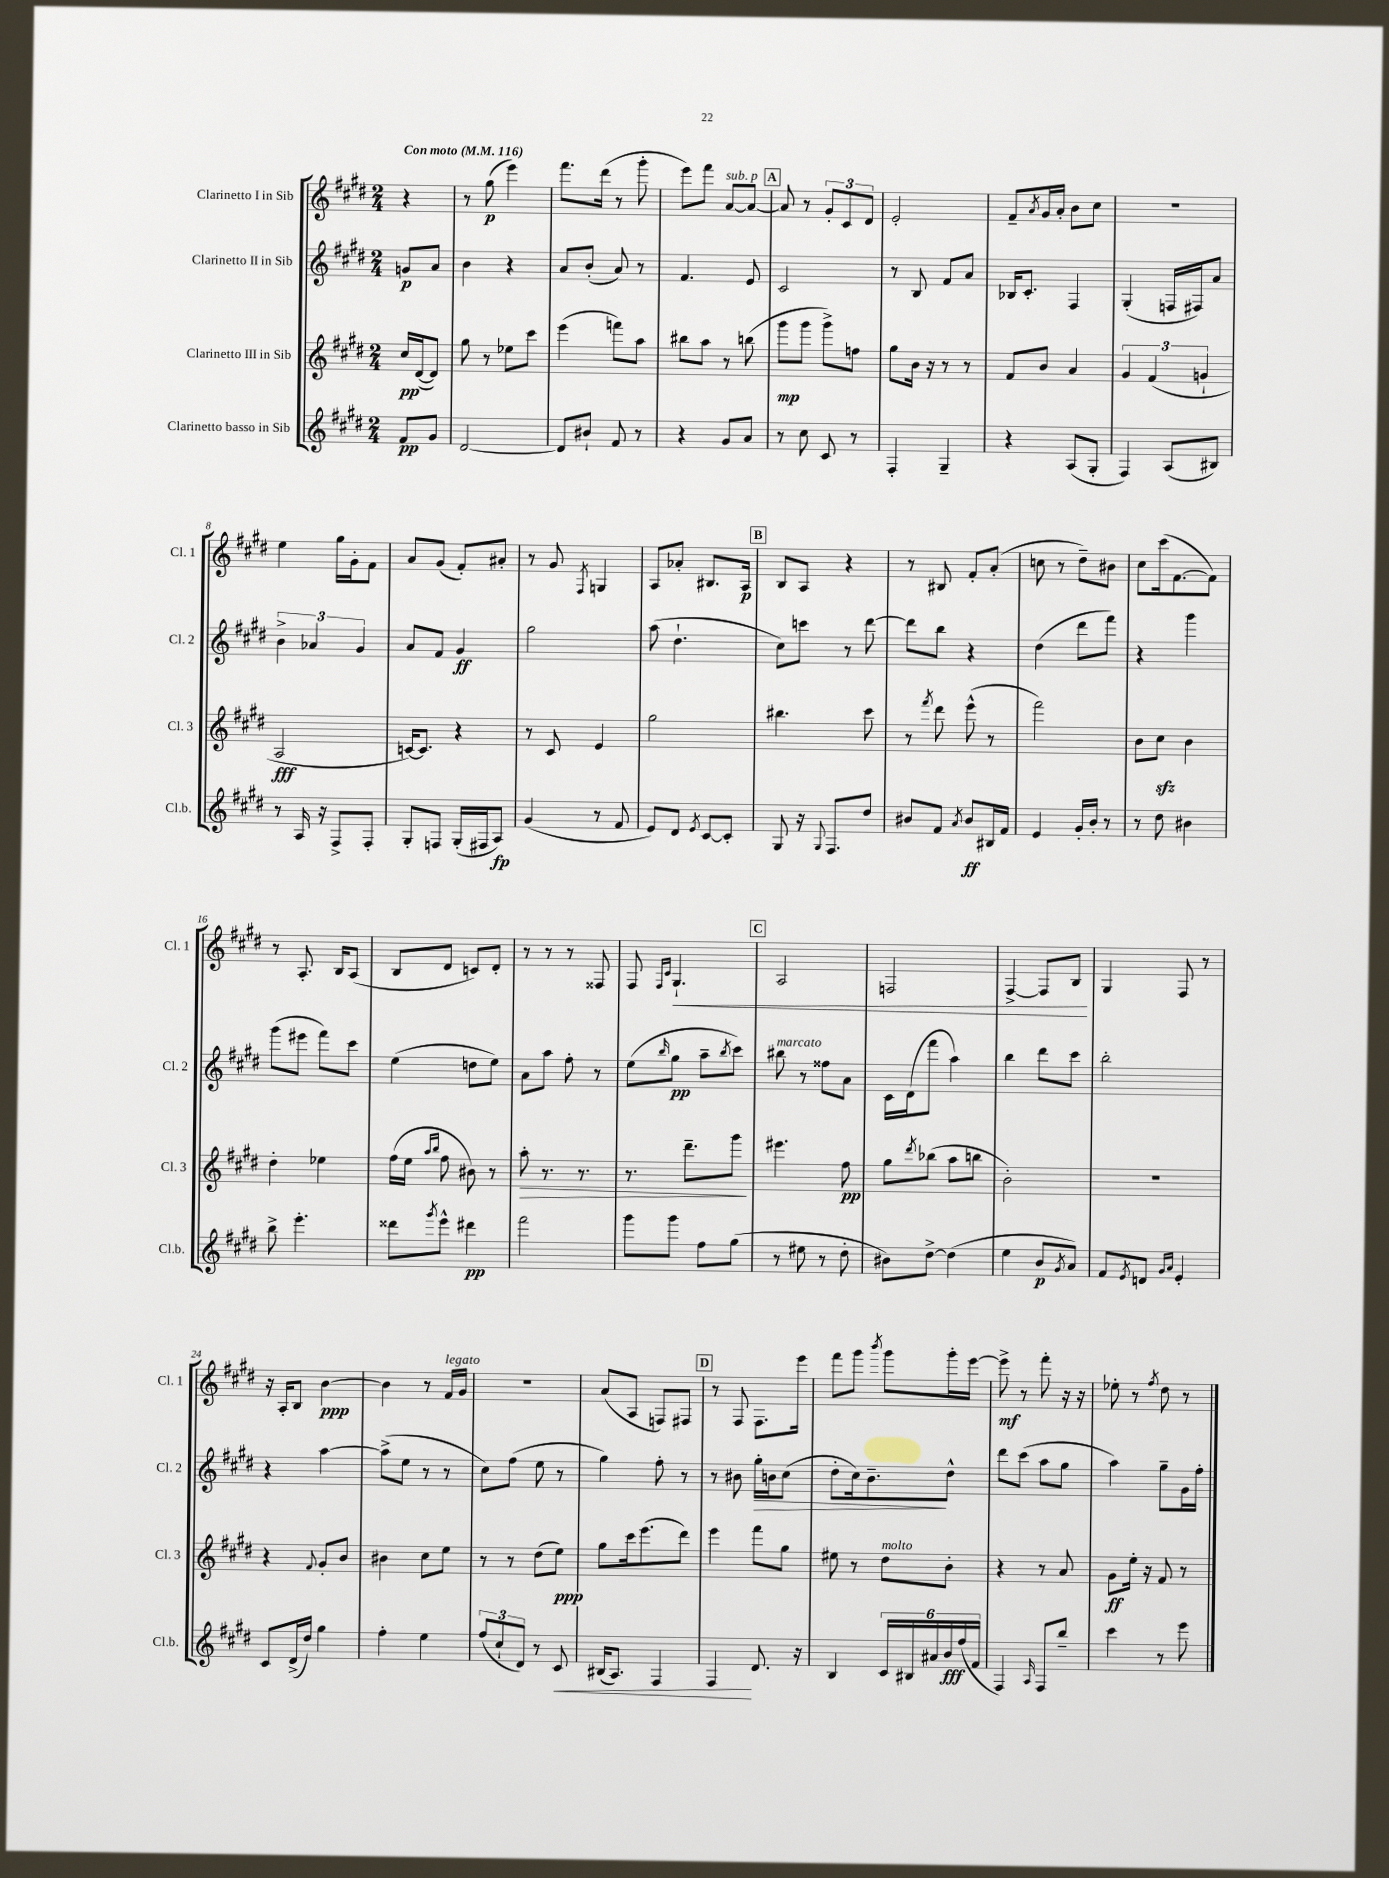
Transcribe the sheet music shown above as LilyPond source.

<<
\new StaffGroup <<
\new Staff = "s0" \with { instrumentName = "Clarinetto I in Sib" shortInstrumentName = "Cl. 1" } {
    \clef treble \key e \major \numericTimeSignature \time 2/4 \partial 4 \tempo "Con moto" 4 = 116
    r4 |
    r8 gis''8\p( e'''4) |
    fis'''8. dis'''16( r8 gis'''8-. |
    e'''8) fis'''8 a'8~^\markup { \italic "sub. p" } a'8~ |
    \mark \markup { \box "A" } a'8 r8 \tuplet 3/2 { gis'8-. cis'8 dis'8 } |
    e'2-. |
    fis'8-- \acciaccatura { a'8 } gis'16 a'16-. b'8 cis''8 |
    r2 |
    e''4 gis''16 gis'16-. fis'8 |
    a'8 gis'8( fis'8-.) ais'8-. |
    r8 gis'8 \acciaccatura { fis8 } g4 |
    a8 aes'8-. bis8. a16\p |
    \mark \markup { \box "B" } b8 a8 r4 |
    r8 bis8 fis'8-. a'8-.( |
    c''8 r8 dis''8--) bis'8 |
    cis''8 cis'''16( fis'8.~ fis'8) |
    r8 a8.-. b16 a8( |
    b8 dis'8 c'8) dis'8-. |
    r8 r8 r8 fisis8 |
    fis8 \grace { fis16 cis'16 } gis4.-!\< |
    \mark \markup { \box "C" } a2 |
    f2 |
    fis4~-> fis8 b8\! |
    gis4 fis8 r8 |
    r16 a16-. b8 b'4~\ppp |
    b'4 r8 fis'16^\markup { \italic "legato" } gis'16 |
    r2 |
    a'8( a8 f8) fis8 |
    \mark \markup { \box "D" } r8 fis8 fis8. e'''16 |
    fis'''8 gis'''8 \acciaccatura { b'''8 } gis'''8 gis'''16-. e'''16~ |
    e'''8->\mf r8 fis'''8-. r16 r16 |
    ees''8-. r8 \acciaccatura { fis''8 } dis''8 r8 \bar "|." |
}
\new Staff = "s1" \with { instrumentName = "Clarinetto II in Sib" shortInstrumentName = "Cl. 2" } {
    \clef treble \key e \major \numericTimeSignature \time 2/4 \partial 4
    g'8\p a'8 |
    b'4 r4 |
    a'8 b'8-.( a'8) r8 |
    fis'4. e'8 |
    \mark \markup { \box "A" } cis'2 |
    r8 b8 fis'8 a'8 |
    bes16 cis'8.-. fis4 |
    gis4-.( f16 fis16) a'8 |
    \tuplet 3/2 { b'4-> aes'4 gis'4 } |
    a'8 fis'8 gis'4\ff |
    gis''2 |
    a''8( dis''4.-! |
    \mark \markup { \box "B" } cis''8) c'''8 r8 dis'''8~ |
    dis'''8 b''8 r4 |
    dis''4( dis'''8 fis'''8) |
    r4 gis'''4 |
    gis'''8( eis'''8 fis'''8) cis'''8 |
    e''4( d''8 e''8) |
    a'8 a''8 fis''8-. r8 |
    e''8( \grace { b''16 } gis''8\pp a''8-- \acciaccatura { b''8 } cis'''8) |
    \mark \markup { \box "C" } bis''8^\markup { \italic "marcato" } r8 fisis''8 a'8 |
    cis'16 dis'16( fis'''8 a''4) |
    b''4 dis'''8 cis'''8 |
    b''2-. |
    r4 a''4~ |
    a''8->( e''8 r8 r8 |
    cis''8) fis''8( e''8 r8 |
    gis''4) fis''8-. r8 |
    \mark \markup { \box "D" } r8 bis'8 gis''16-.\> b'16 cis''8( |
    dis''8-. cis''16) b'8.--\! dis''8-^ |
    dis'''8 cis'''8( a''8 gis''8 |
    a''4) gis''8-- gis'16 fis''16-. \bar "|." |
}
\new Staff = "s2" \with { instrumentName = "Clarinetto III in Sib" shortInstrumentName = "Cl. 3" } {
    \clef treble \key e \major \numericTimeSignature \time 2/4 \partial 4
    cis''16\pp dis'16~( dis'8) |
    gis''8 r8 ees''8 cis'''8 |
    e'''4( f'''8) a''8 |
    bis''8 a''8 r8 b''8( |
    \mark \markup { \box "A" } gis'''8\mp gis'''8 gis'''8->) f''8 |
    gis''8 b'16 r16 r8 r8 |
    fis'8 b'8 a'4 |
    \tuplet 3/2 { gis'4 fis'4( g'4-! } |
    a2\fff |
    c'16~) c'8. r4 |
    r8 cis'8 e'4 |
    gis''2 |
    \mark \markup { \box "B" } bis''4. cis'''8 |
    r8 \acciaccatura { fis'''8 } dis'''8 e'''8-^( r8 |
    fis'''2) |
    b'8 cis''8\sfz b'4 |
    dis''4-. ees''4 |
    fis''16( e''16 \grace { a''16 b''16 } fis''8 bis'8) r8 |
    a''8-.\> r8. r8. |
    r8. dis'''8.-- gis'''8\! |
    \mark \markup { \box "C" } eis'''4. fis''8\pp |
    gis''8 \acciaccatura { dis'''8 } bes''8( a''8 b''8 |
    b'2-.) |
    r2 |
    r4 \appoggiatura { fis'8 } gis'8-. b'8 |
    bis'4 cis''8 e''8 |
    r8 r8 dis''8( e''8\ppp) |
    gis''8 cis'''16 e'''8.( dis'''8) |
    \mark \markup { \box "D" } e'''4 fis'''8 gis''8 |
    eis''8 r8 dis''8^\markup { \italic "molto" } b'8-. |
    r4 r8 a'8 |
    gis'8\ff e''16-. r16 fis'8 r8 \bar "|." |
}
\new Staff = "s3" \with { instrumentName = "Clarinetto basso in Sib" shortInstrumentName = "Cl.b." } {
    \clef treble \key e \major \numericTimeSignature \time 2/4 \partial 4
    fis'8\pp gis'8 |
    dis'2~ |
    dis'8 bis'8-! fis'8 r8 |
    r4 gis'8 a'8 |
    \mark \markup { \box "A" } r8 cis''8 cis'8 r8 |
    fis4-. gis4-- |
    r4 a8( gis8-. |
    fis4) a8( bis8) |
    r8 a16 r16 fis8-> fis8-. |
    gis8-. f8 gis16-.( fis16 a8\fp) |
    gis'4( r8 fis'8 |
    e'8) dis'8 \acciaccatura { e'8 } cis'8~ cis'8-. |
    \mark \markup { \box "B" } gis8 r16 \appoggiatura { gis8 } fis8. dis''8 |
    bis'8 fis'8 \acciaccatura { a'8 } bis'8\ff bis16 fis'16 |
    e'4 gis'16-. b'16-. r8 |
    r8 dis''8 bis'4 |
    b''8-> e'''4.-. |
    disis'''8 \acciaccatura { gis'''8 } e'''8-^ dis'''4\pp |
    fis'''2 |
    gis'''8 gis'''8 fis''8 gis''8( |
    \mark \markup { \box "C" } r8 eis''8 r8 dis''8-. |
    bis'8) dis''8~-> dis''4( |
    e''4 b'8\p \acciaccatura { gis'8 } a'8) |
    fis'8 \acciaccatura { e'8 } d'8 \grace { gis'16 a'16 } e'4-. |
    cis'8 dis'16->( dis''16) gis''4 |
    fis''4-. e''4 |
    \tuplet 3/2 { fis''8( cis''8-! dis'8) } r8 cis'8\< |
    bis16( a8.) fis4 |
    \mark \markup { \box "D" } fis4\! dis'8. r16 |
    b4 \tuplet 6/4 { cis'16 bis16 ais'16 b'16\fff fis''16( fis'16 } |
    fis4) \grace { a16 } fis8 b''8-- |
    cis'''4 r8 e'''8 \bar "|." |
}
>>
>>
